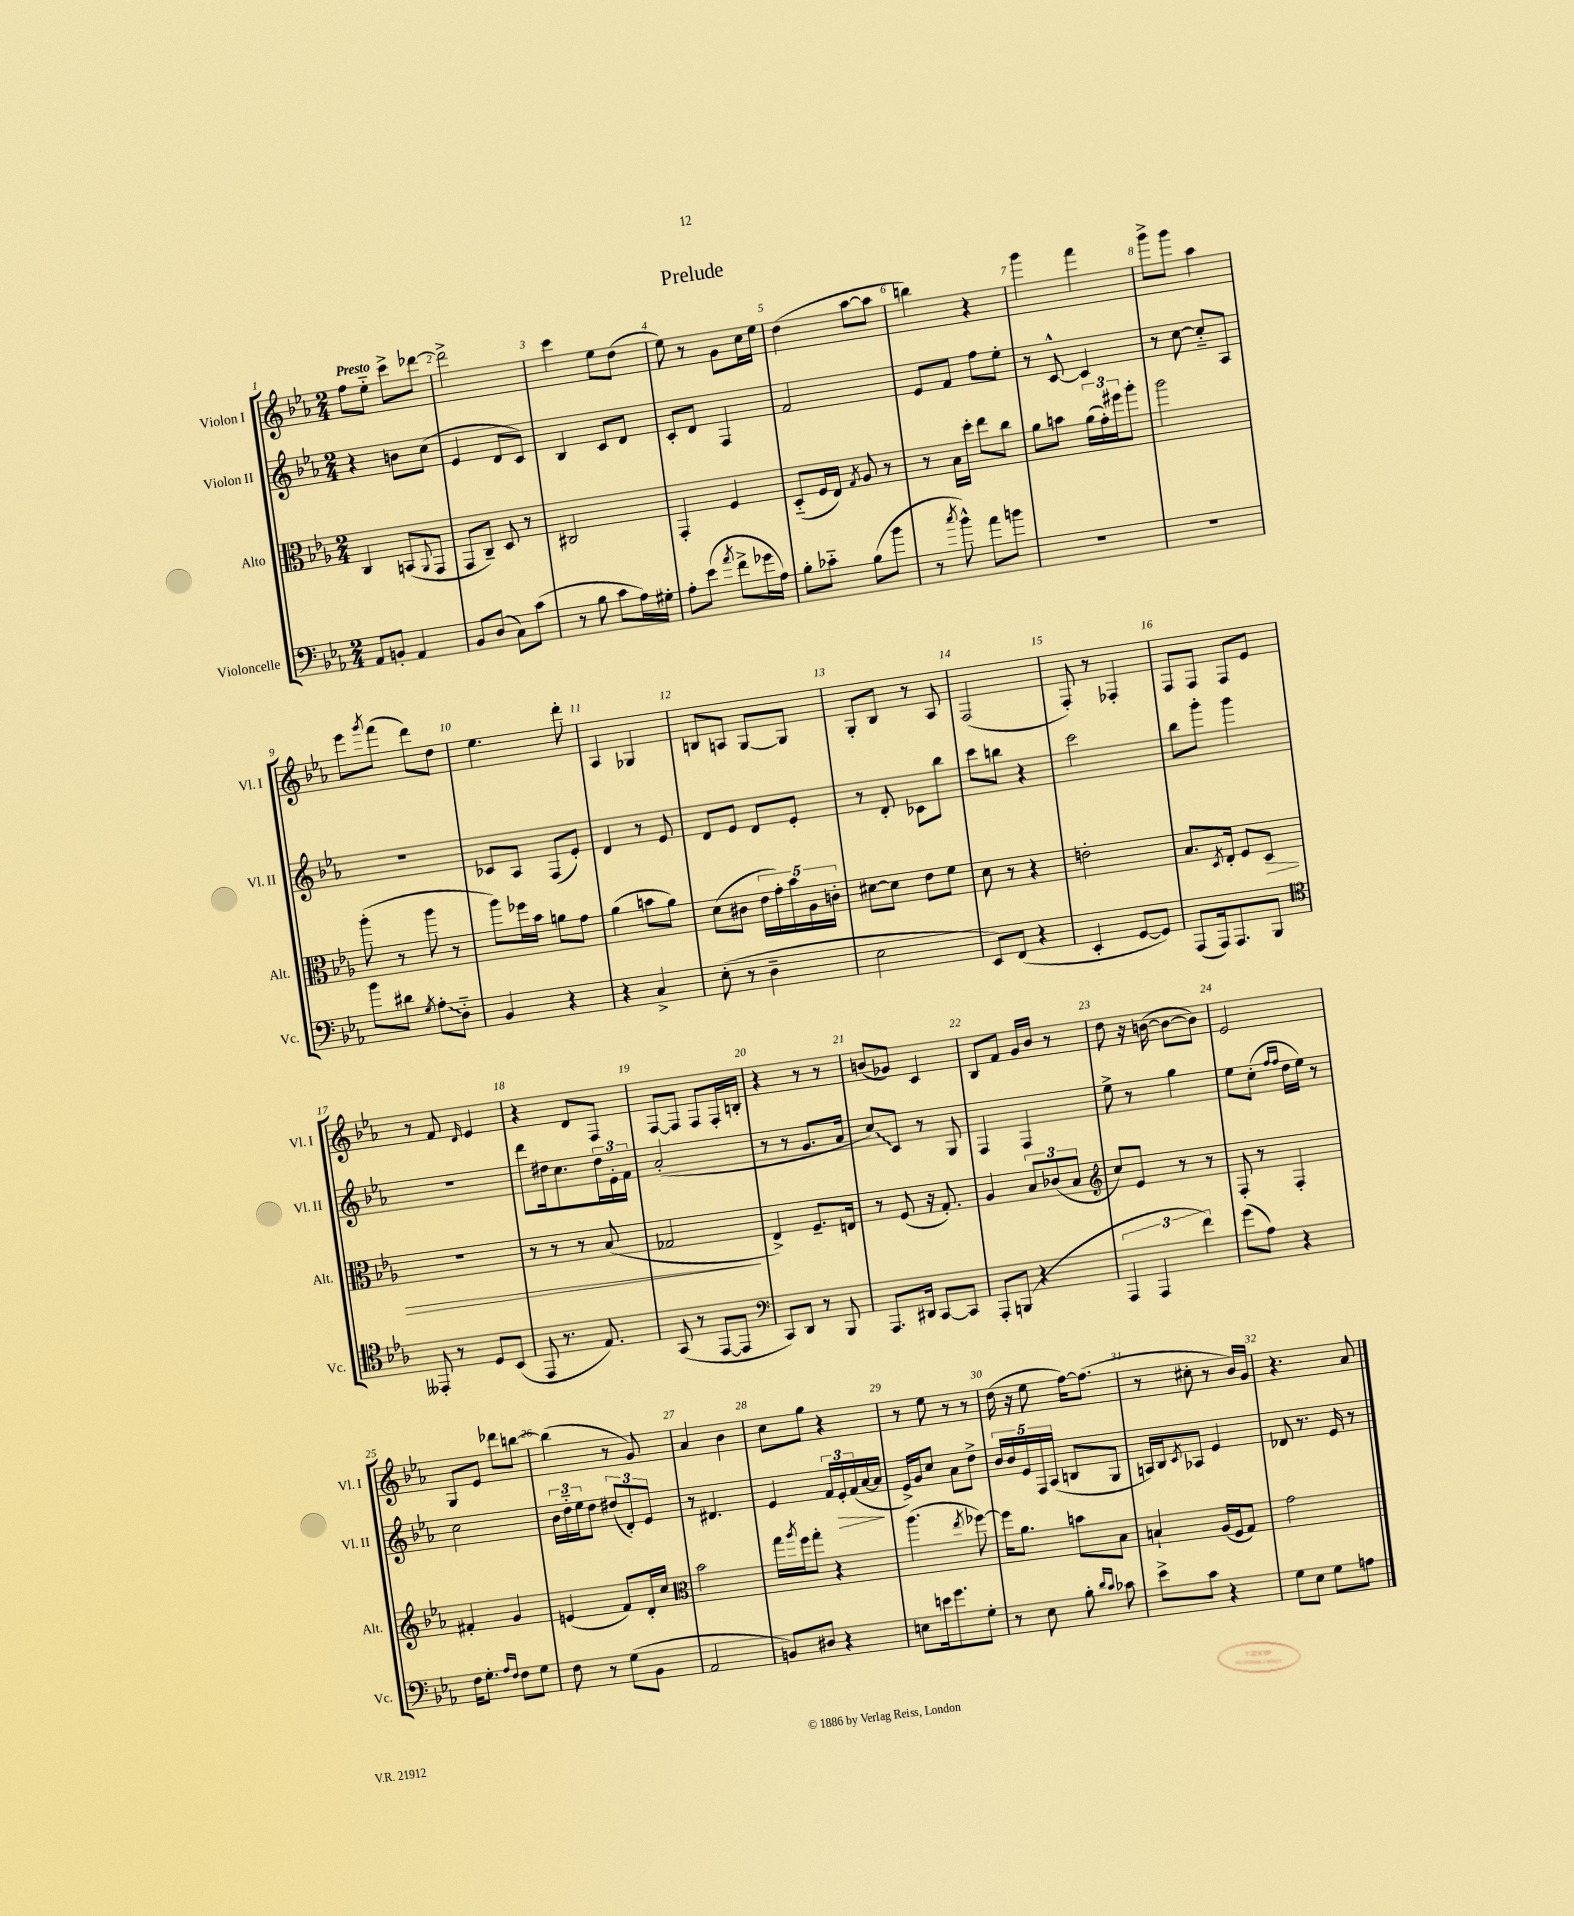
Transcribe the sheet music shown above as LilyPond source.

\header { title = "Prelude" }
<<
\new StaffGroup <<
\new Staff = "s0" \with { instrumentName = "Violon I" shortInstrumentName = "Vl. I" } {
    \clef treble \key ees \major \numericTimeSignature \time 2/4 \tempo "Presto"
    f''8 ees''8-_ c'''8-> des'''8~ |
    des'''2-> |
    c'''4 ees''8 d''8( |
    ees''8) r8 g'8 c''16 ees''16 |
    d''4( aes''8~ aes''8 |
    b''4) r4 |
    g'''4 f'''4 |
    g'''8-> g'''8 aes''4 |
    ees'''8 \acciaccatura { g'''8 } f'''8( d'''8) d''8 |
    ees''4. d'''8-. |
    aes4 ges4 |
    b8 a8 g8~ g8 |
    g8-. bes8 r8 aes8 |
    f2( |
    f8-.) r8 fes4-. |
    f8 f8 f8 ees'8 |
    r8 f'8 \grace { d'16 } ees'4 |
    r4 d'8 f8 |
    f8~ f8 f8 f16-. b16-. |
    r4 r8 r8 |
    b'8( ges'8) c'4 |
    bes8 f'8 g'16 bes'16 r8 |
    d''8 r16 b'16~( b'8~ b'8) |
    ees'2 |
    g8 ees'8 des'''8 b''8~ |
    b''4( r8 g'8) |
    aes'4 bes'4 |
    c''8 g''8 r4 |
    r8 ees''8 r8 r8 |
    d''16( r16 ees''8 f''16~) f''8.( |
    r8 cis''8-. r8 bes'16) g'16 |
    r4. aes'8 \bar "|." |
}
\new Staff = "s1" \with { instrumentName = "Violon II" shortInstrumentName = "Vl. II" } {
    \clef treble \key ees \major \numericTimeSignature \time 2/4
    r4 b'8 c''8( |
    ees'4 d'8 c'8) |
    bes4 c'8 d'8 |
    c'8-. d'8 f4 |
    f'2 |
    ees'8 f'8 f''8 ees''8-. |
    r8 c'8~-^ c'4 |
    r8 c''8~ c''8-_ aes8 |
    R2 |
    ces'8 aes8 f8( ees'8-.) |
    d'4 r8 ees'8 |
    d'8 ees'8 d'8 ees'8-. |
    r8 d'8-. ces'8 bes''8 |
    c'''8 b''8 r4 |
    c'''2 |
    bes''8 g'''8-. g'''4 |
    R2 |
    d'''8 dis''16 c''8. \tuplet 3/2 { dis''16 ees'16-. f'16 } |
    aes'2-.( |
    r8 r8 g'8. aes'16 |
    \once \override Glissando.style = #'zigzag c''8\glissando) c'8 r8 g8 |
    f4 f4 |
    ees''8-> r8 g''4 |
    ees''8 c''8-.( \grace { f''16 f''16 } d''16 ees''16) r8 |
    c''2 |
    \tuplet 3/2 { bes'16 d''16-_ ees''16 } d''8 \tuplet 3/2 { dis''8( d'8-.) ees'8 } |
    r8 dis'4. |
    ees'4 \tuplet 3/2 { f'16 ees'16-.\> f'16( } aes'16~ aes'16\! |
    ees'16->) g'16 c''8 aes'8 d''8-> |
    \tuplet 5/4 { bes'16 bes'16 ees'16 f16 aes16( } b8 g8 |
    a16) bes16 \acciaccatura { c'8 } aes8 ees'4 |
    des'8 r8. ees'16 r8 \bar "|." |
}
\new Staff = "s2" \with { instrumentName = "Alto" shortInstrumentName = "Alt." } {
    \clef alto \key ees \major \numericTimeSignature \time 2/4
    c4 b,8( \appoggiatura { aes,8 } g,8 |
    g,8 c8--) d8 r8 |
    cis2 |
    g,4-. f4 |
    d8-_( f16 ees16) \acciaccatura { g8 } aes8 r8 |
    r8 bes16 d''16-. ees''8 c''8 |
    aes'8 b'8 \tuplet 3/2 { aes'16( g'16-.) fis''16 } aes''8-. |
    aes''2 |
    aes''8-.( r8 aes''8 r8 |
    aes''8) fes''16 bes'16 a'8 g'8 |
    aes'4( b'8 aes'8) |
    d'8( cis'8 \tuplet 5/4 { ees'16 g'16-.) bes'16 aes16 c'16-. } |
    dis'8~ dis'8 ees'8 f'8 |
    d'8 r8 r4 |
    e'2-. |
    bes8. \acciaccatura { d8 } ees16-. f8 d8\> |
    R2 |
    r8 r8 r8 bes8( |
    ges2\! |
    ees4->) f8.-- e16 |
    r8 f8( r16 g8.-.) |
    aes4 \tuplet 3/2 { bes8 ces'8( bes8 } |
    \clef treble c''8) ees'8 r8 r8 |
    f8-. r8 f4-. |
    fis'4-. g'4 |
    e'4( f'8) d'16-. c''16 |
    \clef alto bes'2 |
    g''16 \acciaccatura { aes''8 } f''16 g''8-. r4 |
    aes''4.( \acciaccatura { ees''8 } fes''8~) |
    fes''16 aes'8. b'8 bes8 |
    b4-! aes16( f16 g8) |
    g'2 \bar "|." |
}
\new Staff = "s3" \with { instrumentName = "Violoncelle" shortInstrumentName = "Vc." } {
    \clef bass \key ees \major \numericTimeSignature \time 2/4
    aes,8 b,8-. aes,4 |
    bes,8 d8( c8) c'8( |
    r8 bes8 c'8 aes16) gis16-. |
    aes8-. ees'8( \acciaccatura { aes'8 } f'8-> ges'16 aes16) |
    bes8-. ces'8-_ bes8( bes'8 |
    r8 \acciaccatura { c''8 } bes'8-^) aes'8 b'8 |
    R2 |
    R2 |
    bes'8 dis'8 \acciaccatura { g8 } \once \override Glissando.style = #'zigzag aes8-.\glissando d8-_ |
    bes,4 r4 |
    r4 c4-> |
    ees8-.( r8 d4-- |
    ees2 |
    ees,8) f,8( r4 |
    ees,4-. g,8~ g,8) |
    aes,,8( aes,,16) aes,,8. bes,,8 |
    \clef tenor eeses,8-. r8 d8 bes,8( |
    ees,8 r8. ees8.) |
    g,8( r8 ees,8~ ees,8 |
    \clef bass c,8) d,8 r8 bes,,8 |
    aes,,8. dis,16 c,8~ c,8 |
    aes,,8-. b,,8( r4 |
    \tuplet 3/2 { aes,,4 aes,,4 f'4) } |
    g'8( aes8) r4 |
    f16 g8.-. \grace { aes16 f16 } f8 g8 |
    f8 r8 g8( bes,8 |
    aes,2 |
    b,8) dis8 r4 |
    e8 e'16 g'8. g8-. |
    r8 ees8 bes8-. \grace { d'16 c'16 } ces'8 |
    ees'8-> c'8 r4 |
    g8 ees8 g8 a8 \bar "|." |
}
>>
>>
\layout { \context { \Score \override BarNumber.break-visibility = ##(#f #t #t) barNumberVisibility = #all-bar-numbers-visible } }
